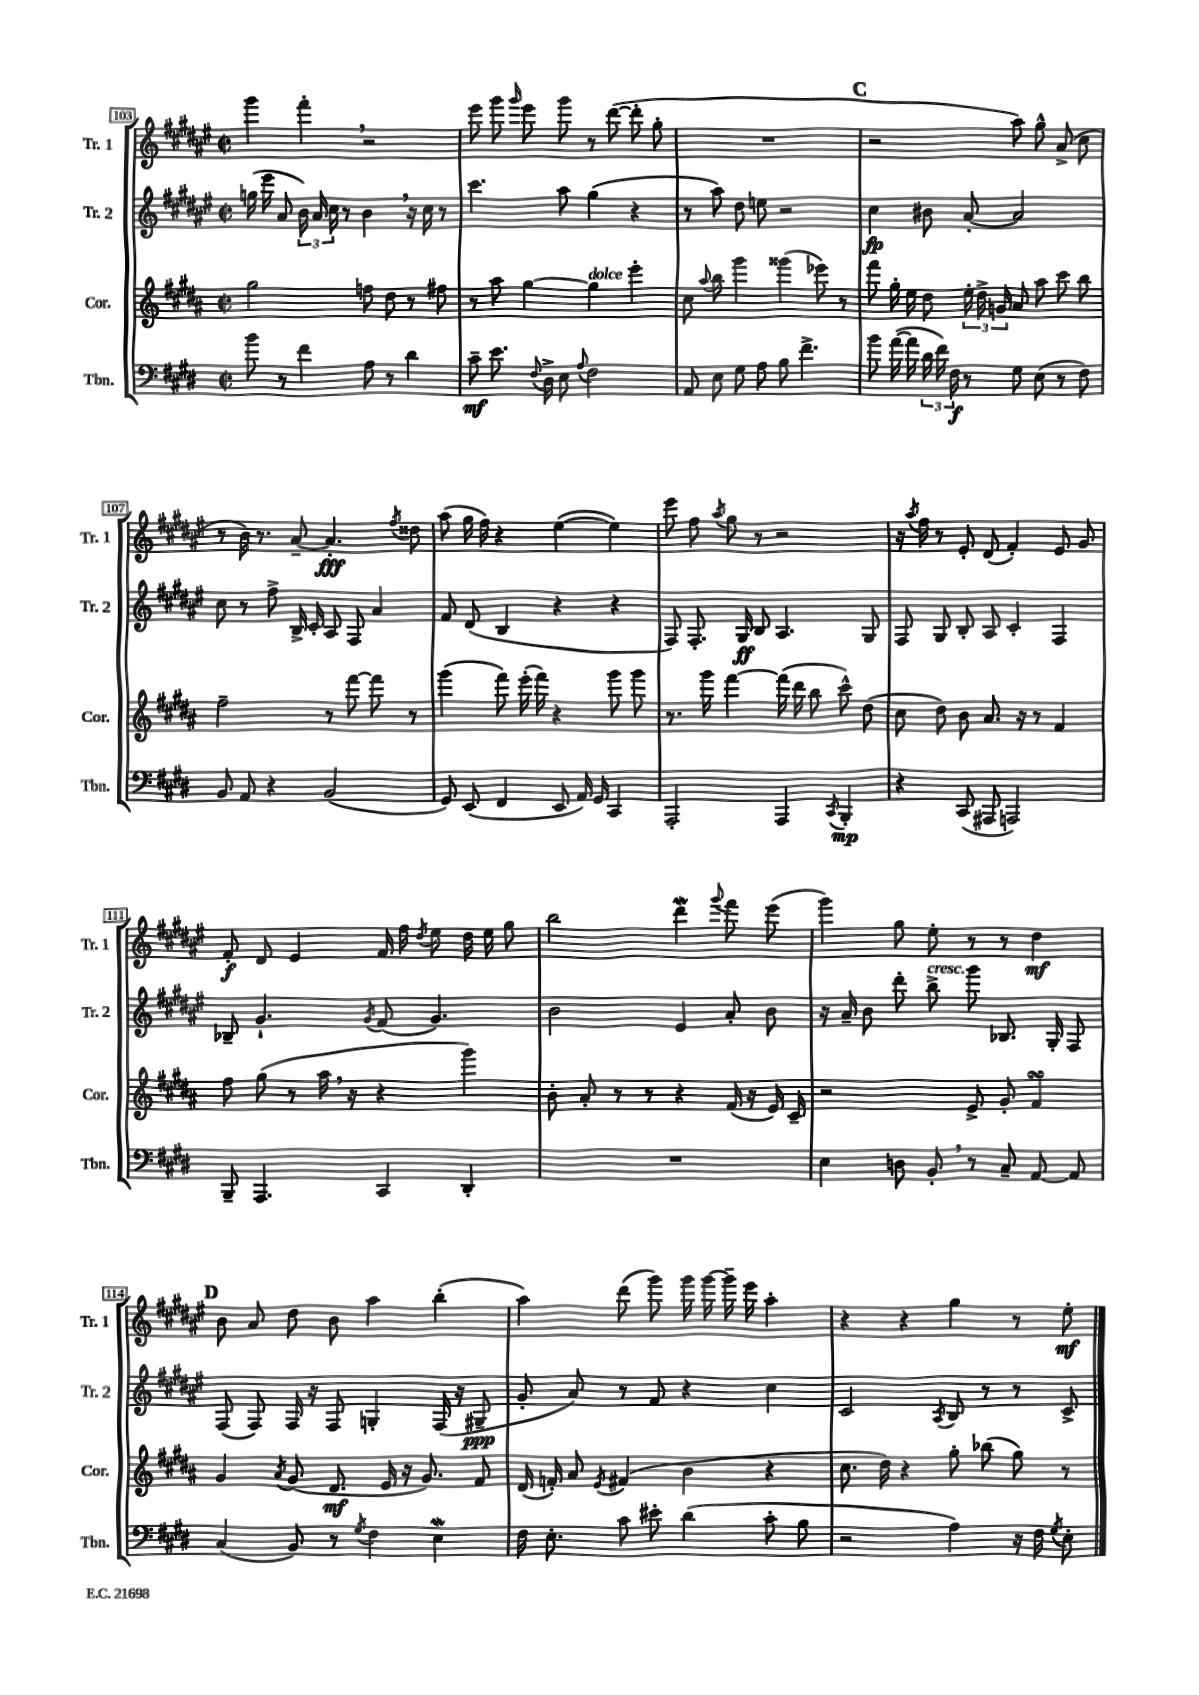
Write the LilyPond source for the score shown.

<<
\new StaffGroup <<
\new Staff = "s0" \with { instrumentName = "Tr. 1" shortInstrumentName = "Tr. 1" } {
    \clef treble \key fis \major \defaultTimeSignature \time 2/2
    \autoBeamOff gis'''4 fis'''4-. \breathe r2 |
    eis'''8 gis'''8 \grace { gis'''16 } eis'''8 gis'''8 r8 dis'''8~( dis'''8-. gis''8-. |
    R1 |
    \mark \markup { \bold "C" } r2 ais''8) gis''8-^ ais'8->( cis''8 |
    r8 b'16) r8. ais'8~-- ais'4.-.\fff \acciaccatura { fis''8 } disis''8 |
    ais''8( gis''16 fis''16) r4 eis''4~( eis''4) |
    eis'''8 fis''8 \acciaccatura { ais''8 } gis''8 r8 r2 |
    r16 \acciaccatura { ais''8 } fis''16 r8 eis'8-. dis'8( fis'4-.) eis'8 gis'8 |
    fis'8-.\f dis'8 eis'4 fis'16 fis''16 \acciaccatura { dis''8 } eis''8 dis''16 eis''16 gis''8 |
    b''2 dis'''4\mordent \appoggiatura { gis'''8 } fis'''8 eis'''8( |
    gis'''4) gis''8 eis''8-. r8 r8 dis''4\mf |
    \mark \markup { \bold "D" } b'8 ais'8 dis''8 b'8 ais''4 b''4-.( |
    ais''4) dis'''8( gis'''8) gis'''16 gis'''16~ gis'''16-- eis'''16 ais''4-. |
    r4 r4 gis''4 r8 eis''8-.\mf \bar "|." |
}
\new Staff = "s1" \with { instrumentName = "Tr. 2" shortInstrumentName = "Tr. 2" } {
    \clef treble \key fis \major \defaultTimeSignature \time 2/2
    \autoBeamOff g''16( eis'''16 ais'8 \tuplet 3/2 { b'16) ais'16 cis''16 } r8 b'4 \breathe r16 cis''16 r8 |
    cis'''4. ais''8 gis''4( r4 |
    r8 ais''8) dis''8 e''8 r2 |
    \mark \markup { \bold "C" } cis''4\fp bis'8 ais'8~-. ais'2 |
    cis''8 r8 fis''8-> b16-> cis'16-. ais8 fis8 ais'4 |
    fis'8 dis'8( b4 r4 r4 |
    fis8) fis8.-. gis16\ff b8 ais4. gis8 |
    fis8 gis8 b8-. ais8 cis'4-. fis4 |
    bes8-- gis'4.-! \acciaccatura { gis'8 } fis'8( gis'4.) |
    b'2 eis'4 ais'8-. b'8 |
    r16 ais'16-- b'8 dis'''8-. b''8->^\markup { \italic "cresc." } gis'''8 bes8. gis16-. fis8 |
    \mark \markup { \bold "D" } fis8( fis8) fis16 r16 fis8 g4-. fis16( r16 gis8--\ppp |
    gis'8-. ais'8) r8 fis'8 r4 cis''4 |
    cis'2 \acciaccatura { ais8 } b8 r8 r8 cis'8-> \bar "|." |
}
\new Staff = "s2" \with { instrumentName = "Cor." shortInstrumentName = "Cor." } {
    \clef treble \key b \major \defaultTimeSignature \time 2/2
    \autoBeamOff gis''2 f''8 dis''8 r8 fis''8 |
    r8 ais''8 gis''4~ gis''4^\markup { \italic "dolce" } e'''4-. |
    cis''8 \appoggiatura { ais''8 } b''8 gis'''4 gisis'''4( ees'''8) r8 |
    \mark \markup { \bold "C" } fis'''8 gis''16-. e''16 dis''8 \tuplet 3/2 { e''16-. dis''16-> g'16 } ais'8 ais''8 cis'''8 b''8 |
    fis''2-- r8 fis'''8~ fis'''8 r8 |
    gis'''4( fis'''8) e'''16-.( fis'''16) r4 gis'''8 gis'''8 |
    r8. gis'''16 fis'''4~ fis'''16( dis'''16 b''8 cis'''8-^) dis''8( |
    cis''8 dis''8) b'8 ais'8. r16 r8 fis'4 |
    fis''8 gis''8( r8 ais''16 \breathe r16 r4 gis'''4) |
    b'8-. ais'8-. r8 r8 r4 fis'16( r16 e'16) cis'16-- |
    r2 e'8-> gis'8-. fis'4\turn |
    \mark \markup { \bold "D" } gis'4 \acciaccatura { ais'8 } gis'8( dis'8.\mf e'16 r16 gis'8.) fis'8 |
    dis'16( f'16-.) ais'8 \acciaccatura { e'8 } fis'4( b'4 r4 |
    cis''8. dis''16) r4 gis''8-. bes''8( gis''8) r8 \bar "|." |
}
\new Staff = "s3" \with { instrumentName = "Tbn." shortInstrumentName = "Tbn." } {
    \clef bass \key e \major \defaultTimeSignature \time 2/2
    \autoBeamOff b'8 r8 fis'4 a8 r8 dis'4 |
    cis'8--\mf e'8. \appoggiatura { fis8 } dis16-> e8 \appoggiatura { a8 } fis2 |
    a,8 e8 gis8 a8 b8 fis'4.-> |
    \mark \markup { \bold "C" } b'8 a'16~( a'16 \tuplet 3/2 { dis'16 fis'16) fis16\f } r8 gis8 e8( r8 fis8) |
    b,8 a,8 r4 b,2( |
    gis,8) e,8( fis,4 e,8 a,16) gis,16 cis,4 |
    a,,2-. a,,4 \acciaccatura { cis,8 } b,,4-.\mp |
    r4 cis,8( ais,,8 a,,2) |
    b,,8-- a,,4. cis,4 dis,4-. |
    R1 |
    e4 d8 b,8-. \breathe r8 cis8-- a,8~ a,8 |
    \mark \markup { \bold "D" } cis4( b,8) r8 \acciaccatura { gis8 } fis4 e4\mordent |
    fis16 e8.-. cis'8 eis'8-. dis'4( cis'8-. b8 |
    r2 a4) r16 fis16 \acciaccatura { gis8 } e8-. \bar "|." |
}
>>
>>
\layout { \context { \Score currentBarNumber = #103 \override BarNumber.stencil = #(make-stencil-boxer 0.1 0.3 ly:text-interface::print) } }
